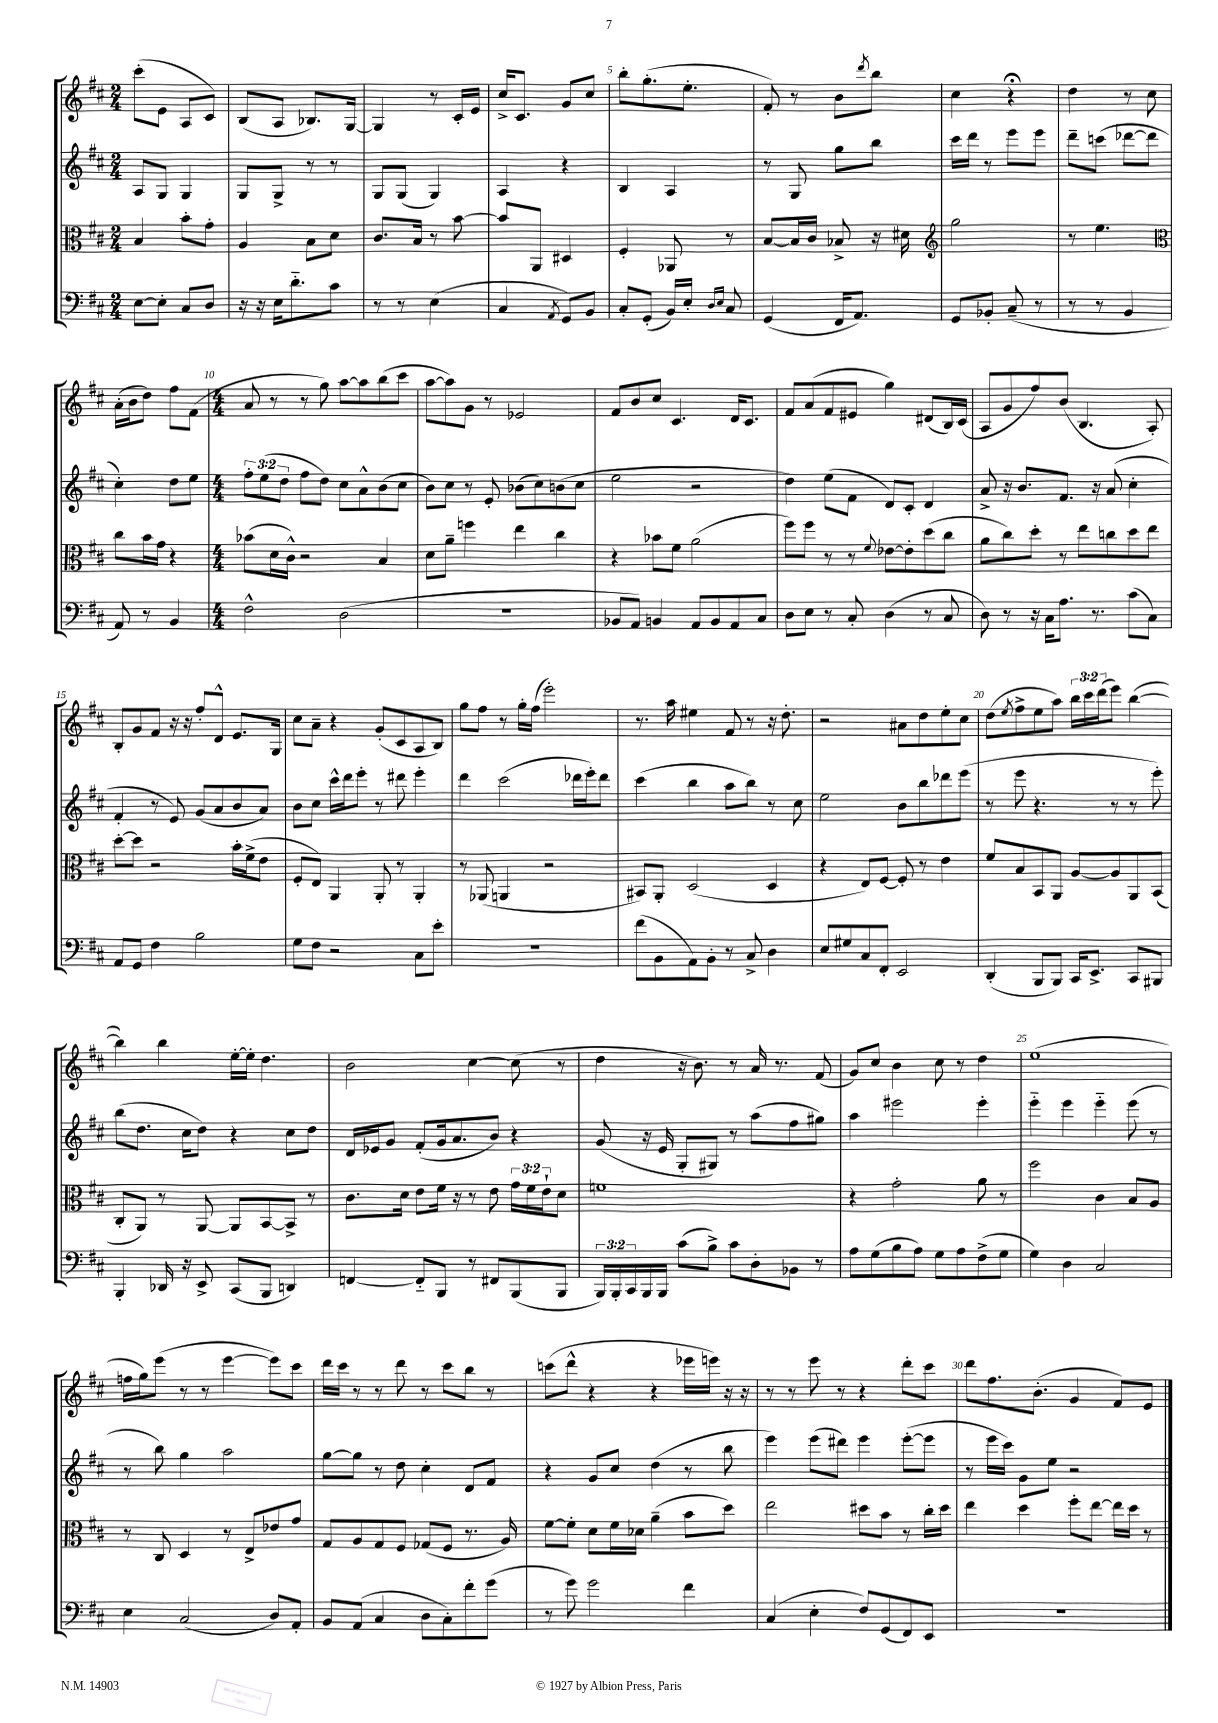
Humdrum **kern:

**kern	**kern	**kern	**kern
*staff4	*staff3	*staff2	*staff1
*clefF4	*clefC3	*clefG2	*clefG2
*k[f#c#]	*k[f#c#]	*k[f#c#]	*k[f#c#]
*M2/4	*M2/4	*M2/4	*M2/4
[8E\L	4B/	8A/L	(8ccc#'\L
8E'\]J	.	8G/J	8e\J
8C#/L	8b'\L	4G/	8A/L
8D/J	8g'\J	.	8c#/J)
=	=	=	=
16r	4A/	8G/L	(8B/L
16r	.	.	.
16E\LK	.	8G^/J	8A/J
8.d'~\	.	.	.
.	8B\L	8r	8.B-/L)
8c#\J	8d\J	8r	.
.	.	.	[16G/Jk
=	=	=	=
8r	8.c#/L	8G/L	4G/]
8r	.	(8G/J	.
.	16B/Jk	.	.
(4E\	8r	4G/)	8r
.	[8b\	.	16c#'/LL
.	.	.	16e/JJ
=	=	=	=
4C#/	8b/]L	4A/	16cc#^/LK
.	.	.	8.c#/J
.	8AA/J	.	.
8qAA/	.	.	.
8GG/L)	4D#/	4r	8g/L
8BB/J	.	.	8cc#/J
=	=	=	=
8C#'/L	4F#'/	4B/	8bb'\L
(8GG'/J	.	.	(8.gg'\
16BB/LL)	8AA-/	4A/	.
16E'/JJ	.	.	8.ee'\J
16qqD/LL	.	.	.
16qqE/JJ	.	.	.
8C#/	8r	.	.
=	=	=	=
(4GG/	[8B/L	8r	8f#'/)
.	16B/]L	8G/	8r
.	16c#/JJ	.	.
16FF#/LK	8B-^/	8gg\L	8b\L
8.AA/J)	.	.	.
.	.	.	8qddd/
.	16r	8bb\J	8bb\J
.	16d#\	.	.
=	=	=	=
*	*clefG2	*	*
8GG/L	2gg\	16ccc#\LL	4cc#\
.	.	16ddd\JJ	.
8BB-'/J	.	8r	.
(8C#~/	.	8eee\L	4r;
8r	.	8eee\J	.
=	=	=	=
8r	8r	8ddd~\L	4dd\
8r	4.ee\	(8ccc\J	.
4BB/	.	[8ddd-\L	8r
.	.	8ddd-\]J	8cc#\
=	=	=	=
*	*clefC3	*	*
8AA/)	8cc#\L	4cc#'\)	(16a'\LL
.	.	.	16b\J
8r	16b\L	.	8dd\J)
.	16g\JJ	.	.
4BB/	4r	8dd\L	8ff#\L
.	.	8ee\J	(8f#\J
=	=	=	=
*M4/4	*M4/4	*M4/4	*M4/4
2F#^^\	(8b-\L	12ff#'\L	8a/
.	.	(12ee\	.
.	16d\L	.	8r
.	.	12dd\J	.
.	16c#^^\JJ)	.	.
.	2r	8ff#\L	8r
.	.	8dd\J)	8gg\)
(2D\	.	8cc#\L	[8aa\L
.	.	8a^^\	8aa\]
.	4B/	(8b\	(8bb\
.	.	8cc#\J	8ccc#\J
=	=	=	=
1r	8d\L	8b\L)	[8aa\L
.	8a~\J	8cc#\J	8aa\])
.	4ff\	8r	8g\J
.	.	8e'/	8r
.	4ee\	(8b-\L	2e-/
.	.	8cc#\)	.
.	4cc#\	(8b\	.
.	.	8cc#\J	.
=	=	=	=
8BB-/L	4r	2ee\	8f#/L
8AA/J)	.	.	8b/
4BB/	8b-\L	.	8cc#/J
.	8f#\J	.	4.c#/
8AA/L	(2a\	2r	.
8BB/	.	.	.
8AA/	.	.	16d/LK
.	.	.	8.c#/J
8C#/J	.	.	.
=	=	=	=
8D\L	8ff#\L)	4dd\)	8f#/L
8E\J	8ff#\J	.	(8a/
8r	8r	(8ee\L	8f#/
8C#'/	8r	8f#\J	8e#/J
.	8qqf#/	.	.
(4D\	[8e-\L	8d/L)	4gg\)
.	8e-'\]	8c#'/J	.
8r	(8dd\	4d/	(8d#/L
8C#/	8cc#\J	.	16B/L)
.	.	.	(16c#/JJ
=	=	=	=
8D\)	8a\L	8a^/	8A/L
8r	8cc#\)	16r	8g/
.	.	8.b/L	.
16r	8dd'\J	.	8ff#/)
16C#\LK	.	.	.
8.A\J	8r	8.f#/J	(8b/J
.	8ee\L	.	4.B/
8.r	.	16r	.
.	8cc\	(8a/	.
(8c#\L	8dd\	4cc#'\	.
8C#\J)	8ee\J	.	8A'/)
=	=	=	=
8AA/L	[8dd'\L	4f#'/	8B'/L
8GG/J	8dd\]J	.	8g/
4F#\	2r	8r	8f#/J
.	.	8e/)	16r
.	.	.	16r
2B\	.	(8g/L	8ff#'/L
.	.	8a/	8d^^/J
.	16b'\LL	8b/	8.e/L
.	(16f#^\J	.	.
.	8e\J	8a/J)	.
.	.	.	16G/Jk
=	=	=	=
8G\L	8F#'/L	8b\L	8cc#\L
8F#\J	8E/J)	8cc#\J	8a~\J
2r	4AA/	16ccc#^^\LL	4r
.	.	16ddd\J	.
.	.	8eee'\J	.
.	8AA'/	8r	(8g'/L
.	8r	8ddd#\	8c#/
8C#\L	4AA'/	4eee'\	8A/
8e'\J	.	.	8B/J)
=	=	=	=
1r	8r	4ddd\	8gg\L
.	(8AA-/	.	8ff#\J
.	4AA/	(2ccc#\	8r
.	.	.	16gg'\LL
.	.	.	(16ff#\JJ
.	2r	.	2eee'\)
.	.	16ddd-\LL	.
.	.	16eee'\J)	.
.	.	8ddd-\J	.
=	=	=	=
(8f#\L	8BB#/L)	(4ccc#\	8.r
8BB\	8AA'/J	.	.
.	.	.	16aa\
8AA\)	(2D/	4bb\	4ee#\
8BB'\J	.	.	.
8r	.	8aa\L	8f#/
8C#^/	.	8bb\J)	8r
4D\	4D/	8r	16r
.	.	.	8.dd'\
.	.	8cc#\	.
=	=	=	=
8E/L	4r	2ee\	2r
8G#/	.	.	.
8C#/	8E/L)	.	.
8FF#'/J	[8F#/J	.	.
2EE/	8F#'/]	8b\L	8a#\L
.	8r	8bb\	8dd\
.	4e\	8ddd-\	8ee'\
.	.	(8eee\J	8cc#\J
=	=	=	=
(4DD'/	8f#/L	8r	(8dd\L
.	.	.	8qee/
.	8B/	8eee\	8ff#^\
8BBB/L	8BB/	4.r	8ee\
8BBB/J)	8AA/J	.	8aa\J)
16CC#/LK	[8A/L	.	24bb\LL
.	.	.	24ccc#\
8.EE^/J	.	.	.
.	.	.	(24ddd\J
.	8A/]	8r	8eee\J)
8CC#/L	8AA/	8r	([4bb\
8BBB#/J	(8BB/J	8eee'\)	.
=	=	=	=
4BBB'/	8C#'/L	(8bb\L	4bb\])
.	8AA/J)	8.dd\J	.
16DD-/	8r	.	4bb\
16r	.	16cc#\LK	.
8EE^/	[8AA/	8dd\J)	.
(8CC#/L	8AA/]L	4r	[16ee'\LL
.	.	.	16ee'\]JJ
8BBB/J	[8BB/	.	4.dd\
4DD/)	8BB^/]J	8cc#\L	.
.	8r	8dd\J	.
=	=	=	=
[4FF/	8.c#\L	16d/LL	2b\
.	.	16e-/J	.
.	.	8g/J	.
.	16d\Jk	.	.
8FF'~/]L	8e\L	(8f#'/L	.
8BBB/J	16f#\Jk	16g/k	.
.	16r	8.a/	.
8r	8r	.	[4cc#\
8FF#/L	8e\	8b/J)	.
(8BBB/	24g\LL	4r	(8cc#\]
.	24f#\	.	.
.	24e`\J	.	.
8BBB/J	8d\J	.	8r
=	=	=	=
24BBB/LL)	1f	(8g/	4dd\
24BBB'/	.	.	.
24CC#/	.	.	.
16BBB/	.	16r	.
16BBB/JJ	.	16e/	.
(8c#\L	.	8G'/L	16r
.	.	.	8.b\)
8B^\J)	.	8G#/J)	.
8c#\L	.	8r	8r
8D'\	.	(8aa\L	16a/
.	.	.	8.r
8BB-\J	.	8ff#\	.
8r	.	8gg#\J)	(8f#/
=	=	=	=
8A\L	4r	4aa\	8g/L)
(8G\	.	.	8cc#/J
8B\	2g'\	2eee#\	4b\
8A\J)	.	.	.
8G\L	.	.	8cc#\
8A\	.	.	8r
(8F#^\	8a\	4eee#'\	4dd\
8G\J	8r	.	.
=	=	=	=
4G\)	2ff#\	4eee'~\	(1ee
4D\	.	4eee\	.
2C#/	4c#\	4eee'~\	.
.	8B/L	(8eee\	.
.	8A/J	8r	.
=	=	=	=
4E\	8r	8r	16ff\LL
.	.	.	16gg\J)
.	8C#/	8bb\)	(8eee\J
(2C#/	4D/	4gg\	8r
.	.	.	8r
.	8r	2aa\	[4eee\
.	8E^/L	.	.
8D/L)	8e-/	.	8eee\]L)
8AA'/J	8g/J	.	8ccc#\J
=	=	=	=
8BB/L	8G/L	[8gg\L	16ddd\LL
.	.	.	16ccc#\JJ
(8AA/J	8A/	8gg\]J	8r
4C#/	8G/	8r	8r
.	8F#/J	8dd\	8ddd\
8D\L	(8G-/L	4cc#'\	8r
8C#'\)	8F#/J	.	8ccc#\L
8f#'\	8.r	8d/L	8bb\J
(8g\J	.	8f#/J	8r
.	16A/)	.	.
=	=	=	=
8r	[8f#\L	4r	(8ccc\L
8g\)	8f#'\]J	.	8ddd^^\J
2g\	8d\L	8g/L	4r
.	16f#\L	8cc#/J	.
.	16d-\JJ	.	.
.	(4a~\	(4dd\	4r
4f#\	8b\L	8r	16eee-\LL
.	.	.	16eee\JJ)
.	8dd\J)	8bb\	16r
.	.	.	16r
=	=	=	=
(4C#/	2ee\	4eee\)	8r
.	.	.	8r
4E'\	.	(8eee\L	8eee\
.	.	8ddd#\J)	8r
8F#/L)	8dd#\L	4eee\	4r
(8GG/	8b\J	.	.
8FF#/)	8r	([8eee'\L	8ddd'\L
8EE/J	16cc#'\LL	8eee\]J	8ccc#\J
.	16dd#\JJ	.	.
=	=	=	=
1r	4ee\	8r	8ddd\L
.	.	16eee\LL	8.ff#\
.	.	16ccc#\JJ)	.
.	4dd\	8g\L	.
.	.	.	(8.b'\J
.	.	8ee\J	.
.	8ff#'\L	2r	4g/
.	[8ee\J	.	.
.	16ee\]LL	.	8f#/L)
.	16dd\JJ	.	.
.	8r	.	8e/J
==	==	==	==
*-	*-	*-	*-
